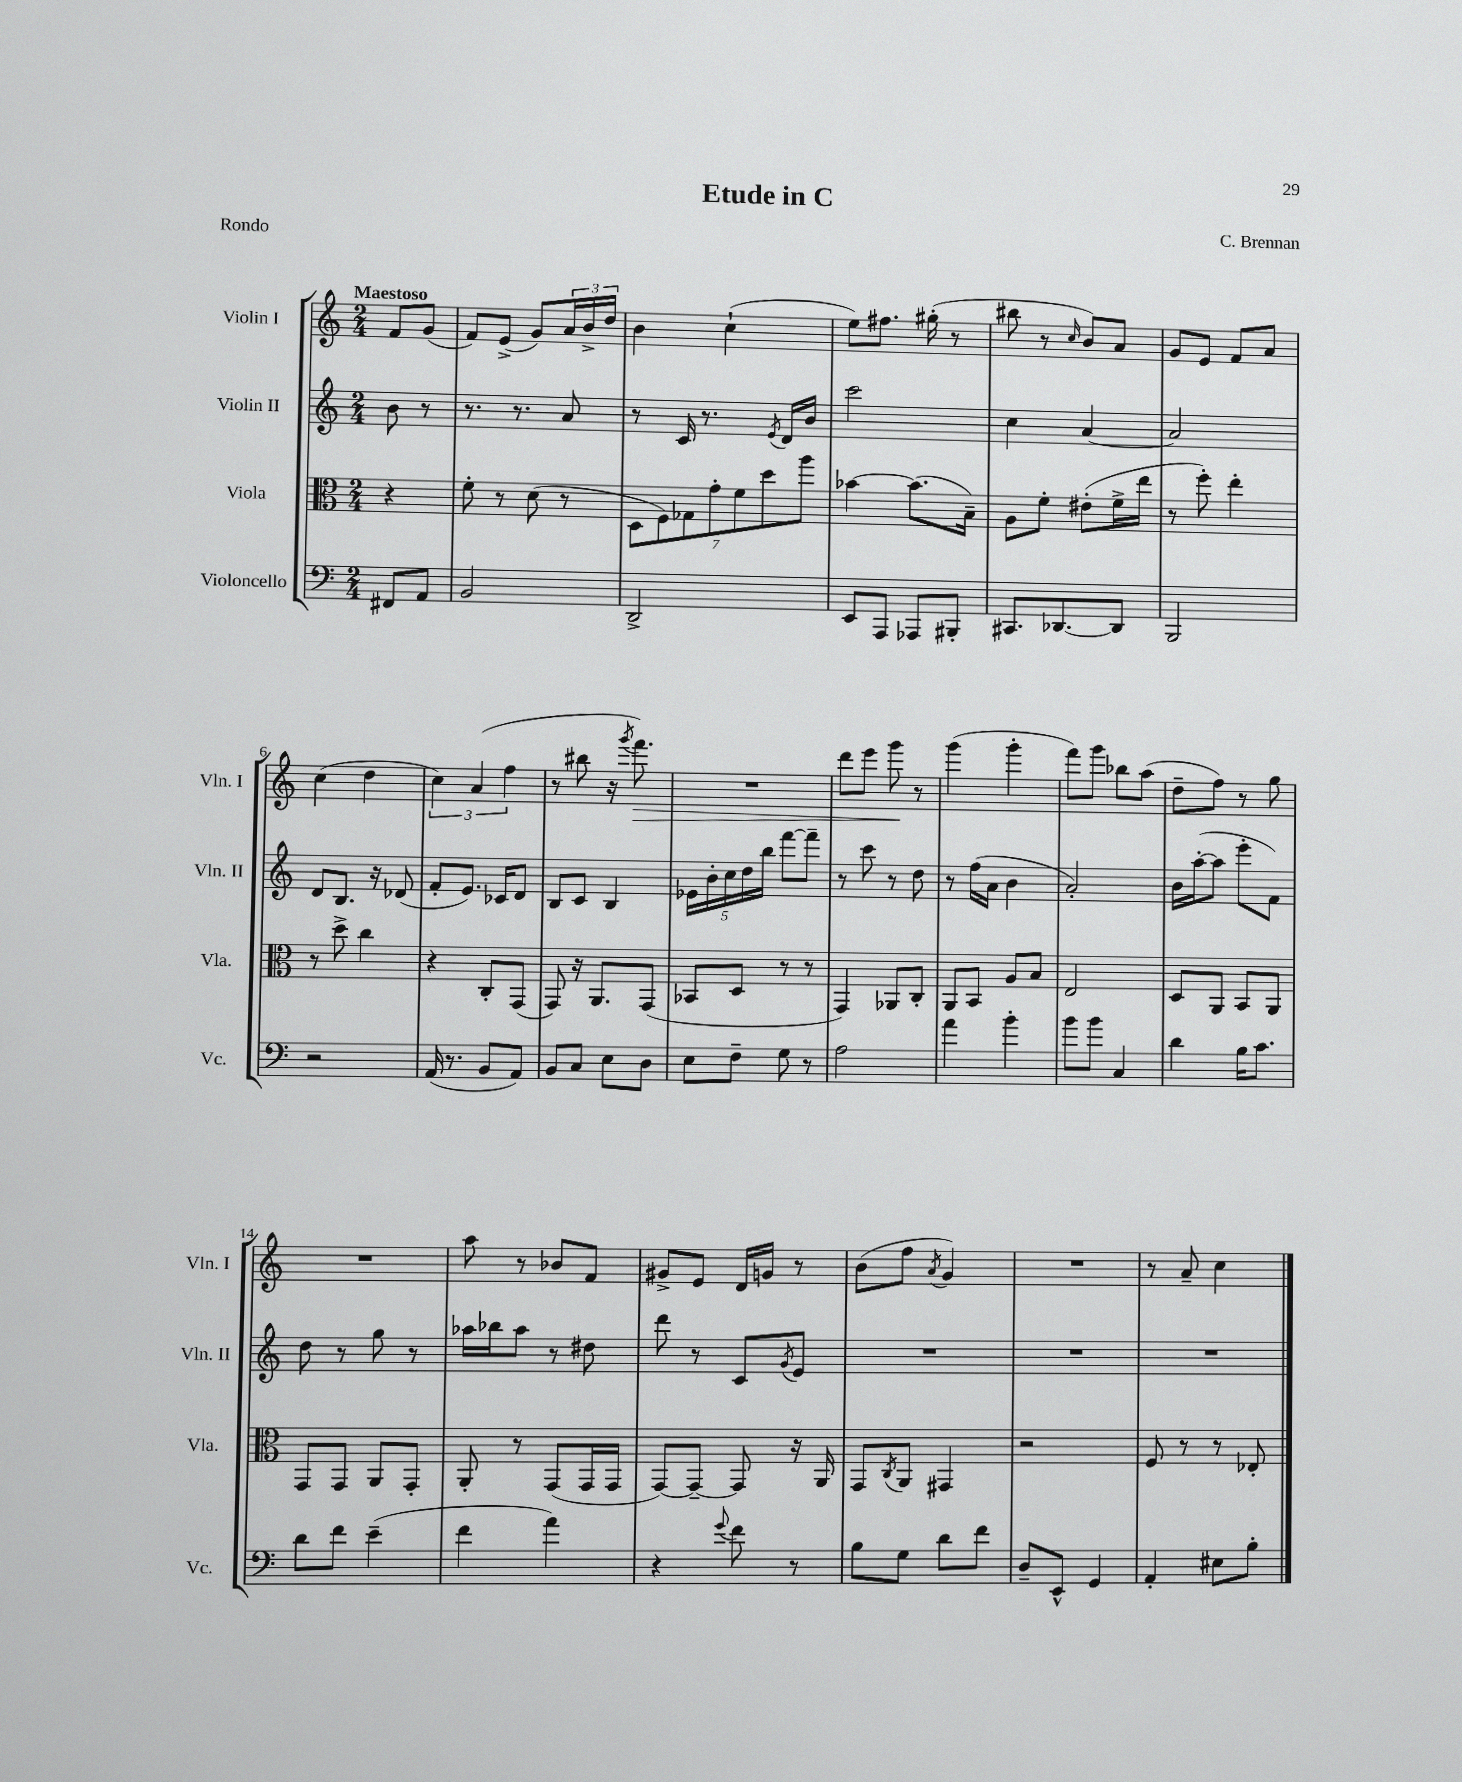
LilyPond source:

\header { title = "Etude in C" composer = "C. Brennan" piece = "Rondo" }
<<
\new StaffGroup <<
\new Staff = "s0" \with { instrumentName = "Violin I" shortInstrumentName = "Vln. I" } {
    \clef treble \key c \major \numericTimeSignature \time 2/4 \partial 4 \tempo "Maestoso"
    f'8 g'8( |
    f'8) e'8->( g'8) \tuplet 3/2 { a'16 b'16-> d''16 } |
    b'4 c''4-!( |
    e''8) fis''8. gis''16-.( r8 |
    bis''8 r8 \grace { c''16 } b'8) a'8 |
    g'8 e'8 f'8 a'8 |
    c''4( d''4 |
    \tuplet 3/2 { c''4) a'4( f''4 } |
    r8 bis''8 r16 \acciaccatura { g'''8 } f'''8.\>) |
    R2 |
    d'''8 e'''8 g'''8\! r8 |
    g'''4( g'''4-. |
    f'''8) g'''8 bes''8 a''8( |
    d''8-- f''8) r8 g''8 |
    R2 |
    a''8 r8 bes'8 f'8 |
    gis'8-> e'8 d'16 g'16 r8 |
    b'8( f''8 \acciaccatura { a'8 } g'4) |
    R2 |
    r8 a'8-- c''4 \bar "|." |
}
\new Staff = "s1" \with { instrumentName = "Violin II" shortInstrumentName = "Vln. II" } {
    \clef treble \key c \major \numericTimeSignature \time 2/4 \partial 4
    b'8 r8 |
    r8. r8. a'8 |
    r8 c'16 r8. \acciaccatura { e'8 } d'16 b'16 |
    c'''2 |
    c''4 a'4~ |
    a'2 |
    d'8 b8. r16 des'8( |
    f'8-. e'8.) ces'16 d'8 |
    b8 c'8 b4 |
    \tuplet 5/4 { ees'16 b'16-. c''16 d''16 b''16 } f'''8~ f'''8-- |
    r8 c'''8 r8 d''8 |
    r8 f''16( a'16 b'4 |
    a'2-.) |
    b'16 a''16~-.( a''8 e'''8-. f'8) |
    d''8 r8 g''8 r8 |
    aes''16 bes''16 aes''8 r8 dis''8 |
    d'''8 r8 c'8 \acciaccatura { g'8 } e'8 |
    R2 |
    R2 |
    R2 \bar "|." |
}
\new Staff = "s2" \with { instrumentName = "Viola" shortInstrumentName = "Vla." } {
    \clef alto \key c \major \numericTimeSignature \time 2/4 \partial 4
    r4 |
    f'8-. r8 d'8( r8 |
    \tuplet 7/4 { d8 f8) ges8 g'8-. f'8 d''8 a''8 } |
    bes'4~ bes'8.( b16--) |
    a8 f'8-. eis'8-.( f'16-> e''16 |
    r8 f''8-.) e''4-. |
    r8 d''8-> c''4 |
    r4 c8-. g,8( |
    g,8) r16 a,8. g,8( |
    bes,8 d8 r8 r8 |
    g,4) aes,8 c8-. |
    a,8 b,8 a8 b8 |
    e2 |
    d8 a,8 b,8 a,8 |
    g,8 g,8 a,8 g,8-. |
    a,8-. r8 g,8( g,16 g,16 |
    g,8~) g,8~-- g,8 r16 a,16 |
    g,8 \acciaccatura { c8 } a,8 gis,4 |
    r2 |
    f8 r8 r8 ees8-. \bar "|." |
}
\new Staff = "s3" \with { instrumentName = "Violoncello" shortInstrumentName = "Vc." } {
    \clef bass \key c \major \numericTimeSignature \time 2/4 \partial 4
    fis,8 a,8 |
    b,2 |
    d,2-> |
    e,8 a,,8 aes,,8 bis,,8-. |
    cis,8. des,8.~ des,8 |
    b,,2 |
    r2 |
    a,16( r8. b,8 a,8) |
    b,8 c8 e8 d8 |
    e8 f8-- g8 r8 |
    a2 |
    a'4 b'4-. |
    b'8 b'8 c4 |
    d'4 b16 c'8. |
    d'8 f'8 e'4--( |
    f'4 a'4) |
    r4 \appoggiatura { g'8 } f'8 r8 |
    b8 g8 d'8 f'8 |
    d8-- e,8-^ g,4 |
    a,4-. eis8 b8-. \bar "|." |
}
>>
>>
